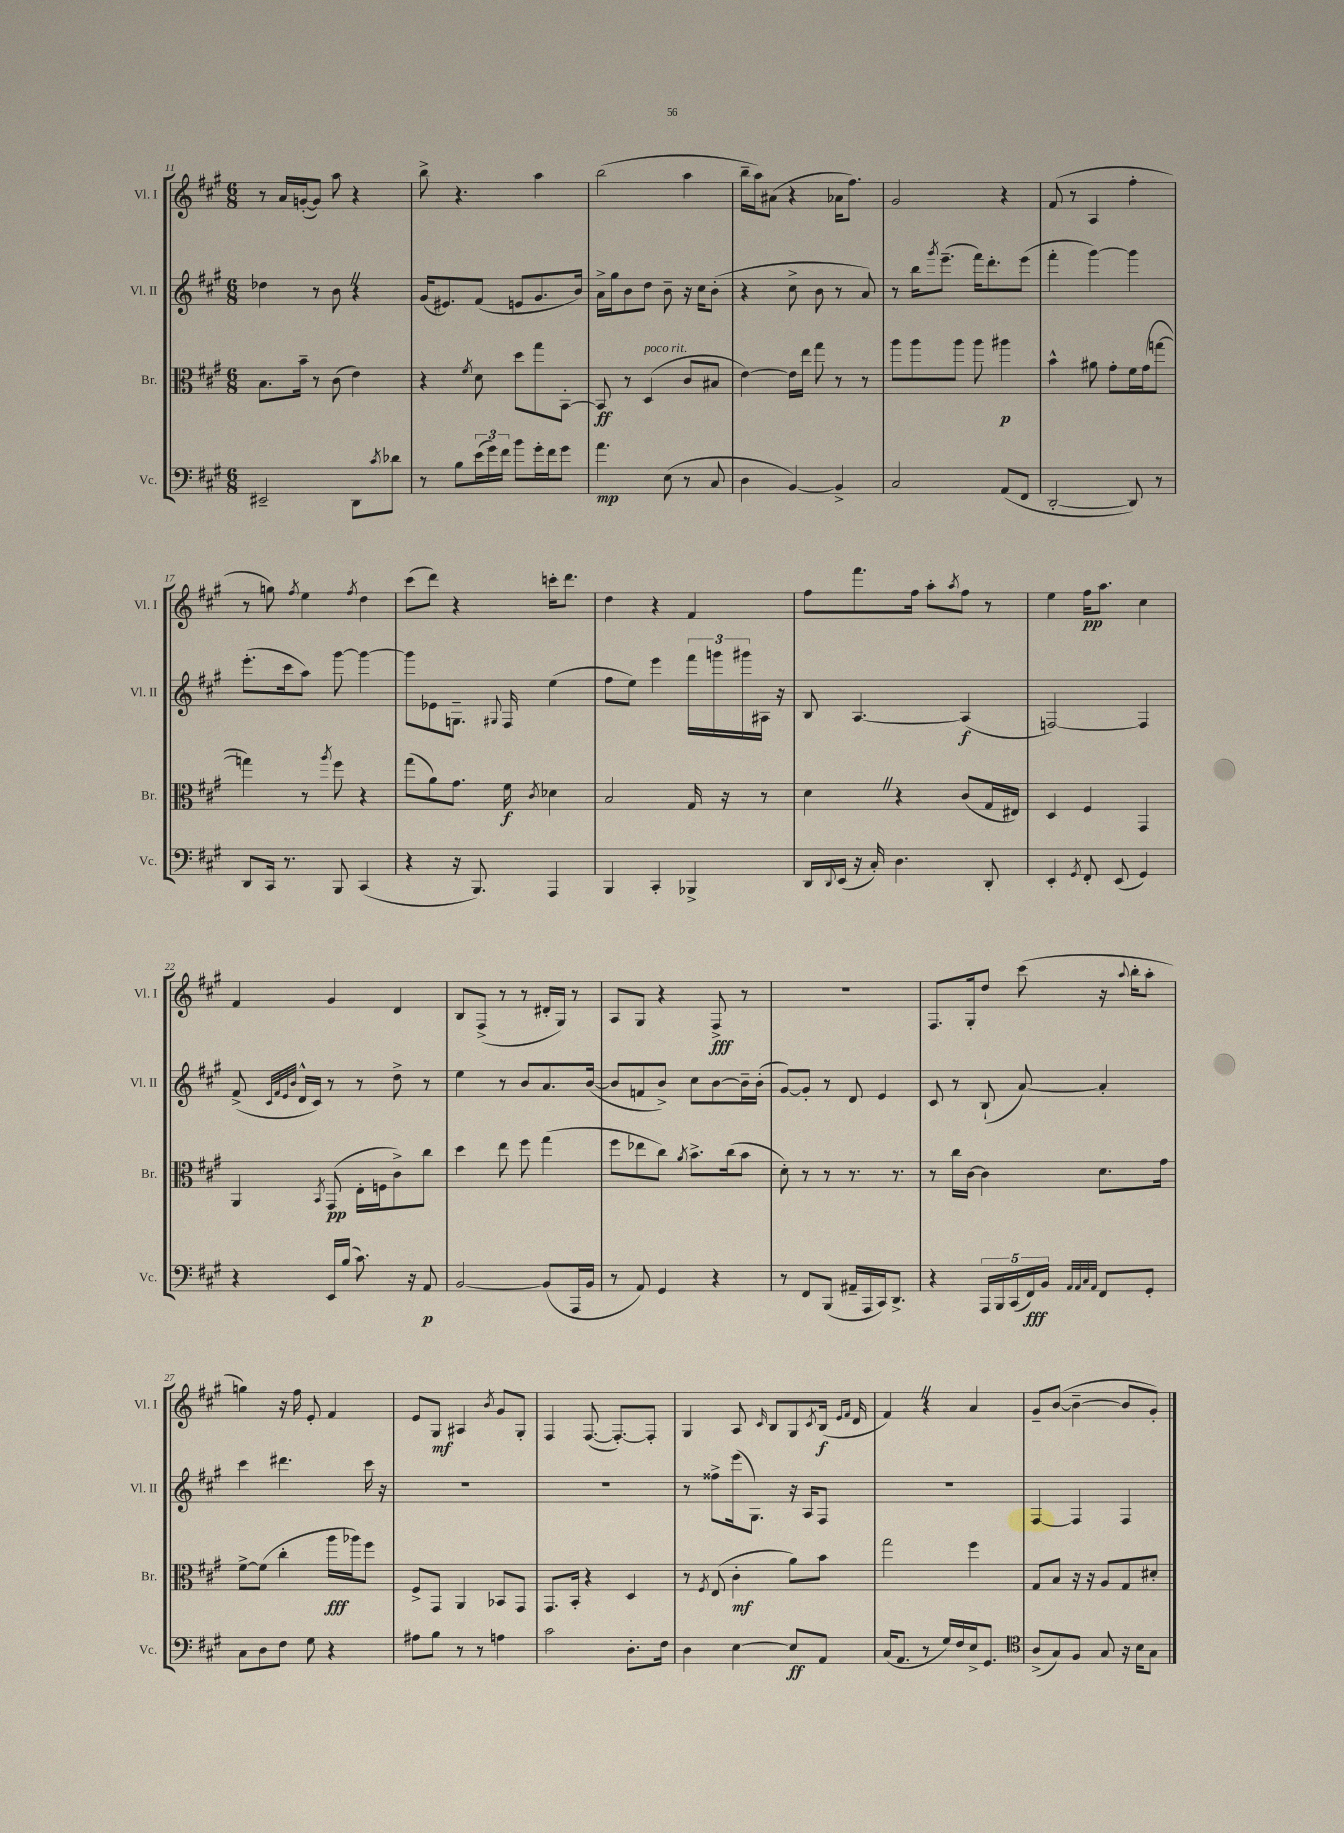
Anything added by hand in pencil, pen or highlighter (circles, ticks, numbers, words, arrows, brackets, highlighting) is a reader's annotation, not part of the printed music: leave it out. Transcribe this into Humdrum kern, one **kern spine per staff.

**kern	**kern	**kern	**kern
*staff4	*staff3	*staff2	*staff1
*clefF4	*clefC3	*clefG2	*clefG2
*k[f#c#g#]	*k[f#c#g#]	*k[f#c#g#]	*k[f#c#g#]
*M6/8	*M6/8	*M6/8	*M6/8
2EE#~	8.B	4dd-	8r
.	.	.	16a
.	16b~	.	([16g'
.	8r	8r	8g])
.	(8c#	8b	8aa
8DD	4e)	4r	4r
8qc#	.	.	.
8d-	.	.	.
=	=	=	=
8r	4r	(16g#	8bb^
.	.	8.e#)	.
8B	.	.	4.r
.	8qf#	.	.
(24e	8d	(8f#	.
24g#)	.	.	.
24f#	.	.	.
8b	8dd	8e	.
16g#'	8gg#	8.g#	4aa
16f#	.	.	.
8g#	[8BB'	.	.
.	.	16b)	.
=	=	=	=
4.a	8BB]	16a^	(2bb
.	.	16gg#	.
.	8r	8b	.
.	(4D	8dd	.
(8E	.	8b~	.
8r	8c#	16r	4aa
.	.	16cc#	.
8C#	8B#	(8b'	.
=	=	=	=
4D	[4e)	4r	16bb~
.	.	.	16aa)
.	.	.	(8a#
[4BB)	16e]	8cc#^	4r
.	16ee	.	.
.	8gg#	8b	.
4BB^]	8r	8r	16a-
.	.	.	8.ff#)
.	8r	8a)	.
=	=	=	=
2C#	8aa	8r	2g#
.	8aa	16bb	.
.	.	8qggg#	.
.	.	(8.eee~	.
.	8aa	.	.
.	8aa	16fff#)	.
.	.	8.ddd'	.
(8AA	4aa#	.	4r
8FF#	.	(8eee	.
=	=	=	=
[2DD'	4b^^	4fff#'	(8f#
.	.	.	8r
.	8a#	[4ggg#)	4A
.	8g#'	.	.
8DD])	16f#	4ggg#]	4ff#'
.	(16g#	.	.
8r	[8gg	.	.
=	=	=	=
8DD	4gg])	(8.eee'	8r
16CC#	.	.	8gg)
8.r	.	16ccc#	.
.	.	.	8qff#
.	8r	8aa)	4ee
.	8qaa	.	.
8BBB	8ff#	[8ggg#	.
.	.	.	8qff#
(4CC#	4r	4ggg#_	4dd
=	=	=	=
4r	(8gg#	8ggg#]	(8ccc#
.	8a)	8e-	8ddd)
16r	8.g#	8.G~	4r
8.BBB)	.	.	.
.	.	8qqG#	.
.	16f#	16F#	.
.	8qc#	.	.
4AAA	4d-	(4ee	16ccc'
.	.	.	8.ddd
=	=	=	=
4BBB	2B	8ff#	4dd
.	.	8ee)	.
4CC#'	.	4eee	4r
4BBB-^	16G#	24fff#	4f#
.	.	24ggg	.
.	16r	.	.
.	.	24ggg#	.
.	8r	16A#	.
.	.	16r	.
=	=	=	=
16DD	4d	8B	8ff#
8qqDD	.	.	.
(16EE	.	.	.
16r	.	[4.A	8.fff#
16C#')	.	.	.
4.D	4r	.	.
.	.	.	16ff#
.	.	.	8aa'
.	.	.	8qaa
.	(8c#	(4A]	8ff#
8DD'	16G#	.	8r
.	16E#)	.	.
=	=	=	=
4EE'	4D	[2F)	4ee
8qGG#	.	.	.
8FF#'	4F#	.	16ff#
.	.	.	8.aa
(8EE	.	.	.
4GG#)	4GG#	4F]	4cc#
=	=	=	=
4r	4AA	(8f#^	4f#
.	.	32qqc#	.
.	.	32qqf#	.
.	.	32qqe	.
.	.	32qqb	.
.	.	16d^^	.
.	.	16c#)	.
.	8qBB	.	.
16EE	(8GG#	8r	4g#
(16B	.	.	.
8.c#)	16E'	8r	.
.	16F	.	.
.	8c#^)	8dd^	4d
16r	.	.	.
8AA	8cc#	8r	.
=	=	=	=
[2BB	4dd	4ee	8B
.	.	.	(8F#^
.	8ee	8r	8r
.	8ff#	8b	8r
(8BB]	(4gg#	8.a	16d#'
.	.	.	16G#)
16AAA	.	.	8r
16BB	.	([16b	.
=	=	=	=
8r	8ff#	8b]	8A
8AA)	8ee-	8f	8G#
4GG#	8cc#)	8b^)	4r
.	8qa	.	.
.	8.b^	8cc#	.
4r	.	[8b	8F#^
.	(16cc#	.	.
.	8b	16b~]	8r
.	.	(16b'	.
=	=	=	=
8r	8d')	[8g#)	2.r
8FF#	8r	8g#']	.
(8BBB	8r	8r	.
16AA#~	8.r	8d	.
16AAA	.	.	.
16CC#)	.	4e	.
8.DD^	8.r	.	.
=	=	=	=
4r	8r	8c#	8.F#
.	16cc#	8r	.
.	[16c#	.	16G#'
20AAA	4c#]	(8B`	8dd
20BBB	.	.	.
(20CC#	.	.	.
.	.	[8a)	(8ccc#
20FF#)	.	.	.
20BB	.	.	.
32qqAA	.	.	.
32qqAA	.	.	.
32qqC#	.	.	.
32qqAA	.	.	.
8FF#	8.d	4a']	16r
.	.	.	8qqaa
.	.	.	16bb'
8GG#'	.	.	8aa'
.	16g#	.	.
=	=	=	=
8C#	[8f#^	4ccc#	4gg)
8D	(8f#]	.	.
8F#	4cc#'	4.ddd#	16r
.	.	.	16ff#
8G#	.	.	8e'
4r	16aa	.	4f#
.	16aa-)	.	.
.	8ff#	16ccc#	.
.	.	16r	.
=	=	=	=
8A#	8F#^	2.r	8e
8B	8GG#	.	8G#
8r	4AA	.	4A#
8r	.	.	.
.	.	.	8qb
4A	8BB-	.	8g#
.	8GG#	.	8G#'
=	=	=	=
2c#	8.GG#	2.r	4F#
.	16BB'	.	.
.	4r	.	([8.F#
.	.	.	8.F#'_)
8.D'	4D	.	.
.	.	.	8F#']
16F#	.	.	.
=	=	=	=
4D	8r	8r	4G#
.	8qF#	.	.
.	(8E	8ff##^	.
[4E	4c#'	(16eee	8A
.	.	8.G#)	.
.	.	.	16qqc#
.	.	.	8B
8E]	8a)	16r	8G#
.	.	16A	.
.	.	.	8qc#
8AA	8b	8F#	(16B
.	.	.	16qqe
.	.	.	16qqf#
.	.	.	16d
=	=	=	=
(16C#	2gg#	2.r	4f#)
8.AA	.	.	.
8r	.	.	4r
16G#)	.	.	.
16F#	.	.	.
16E^	4ff#	.	4a
8.GG#	.	.	.
=	=	=	=
*clefC4	*	*	*
(8A^	8G#	[4F#	8g#~
8G#)	8B	.	([8b
8F#	16r	4F#]	4b~_
.	16r	.	.
8G#	8A	.	.
16r	8G#	4F#	8b]
16B	.	.	.
8G#	8d#'	.	8g#')
==	==	==	==
*-	*-	*-	*-
